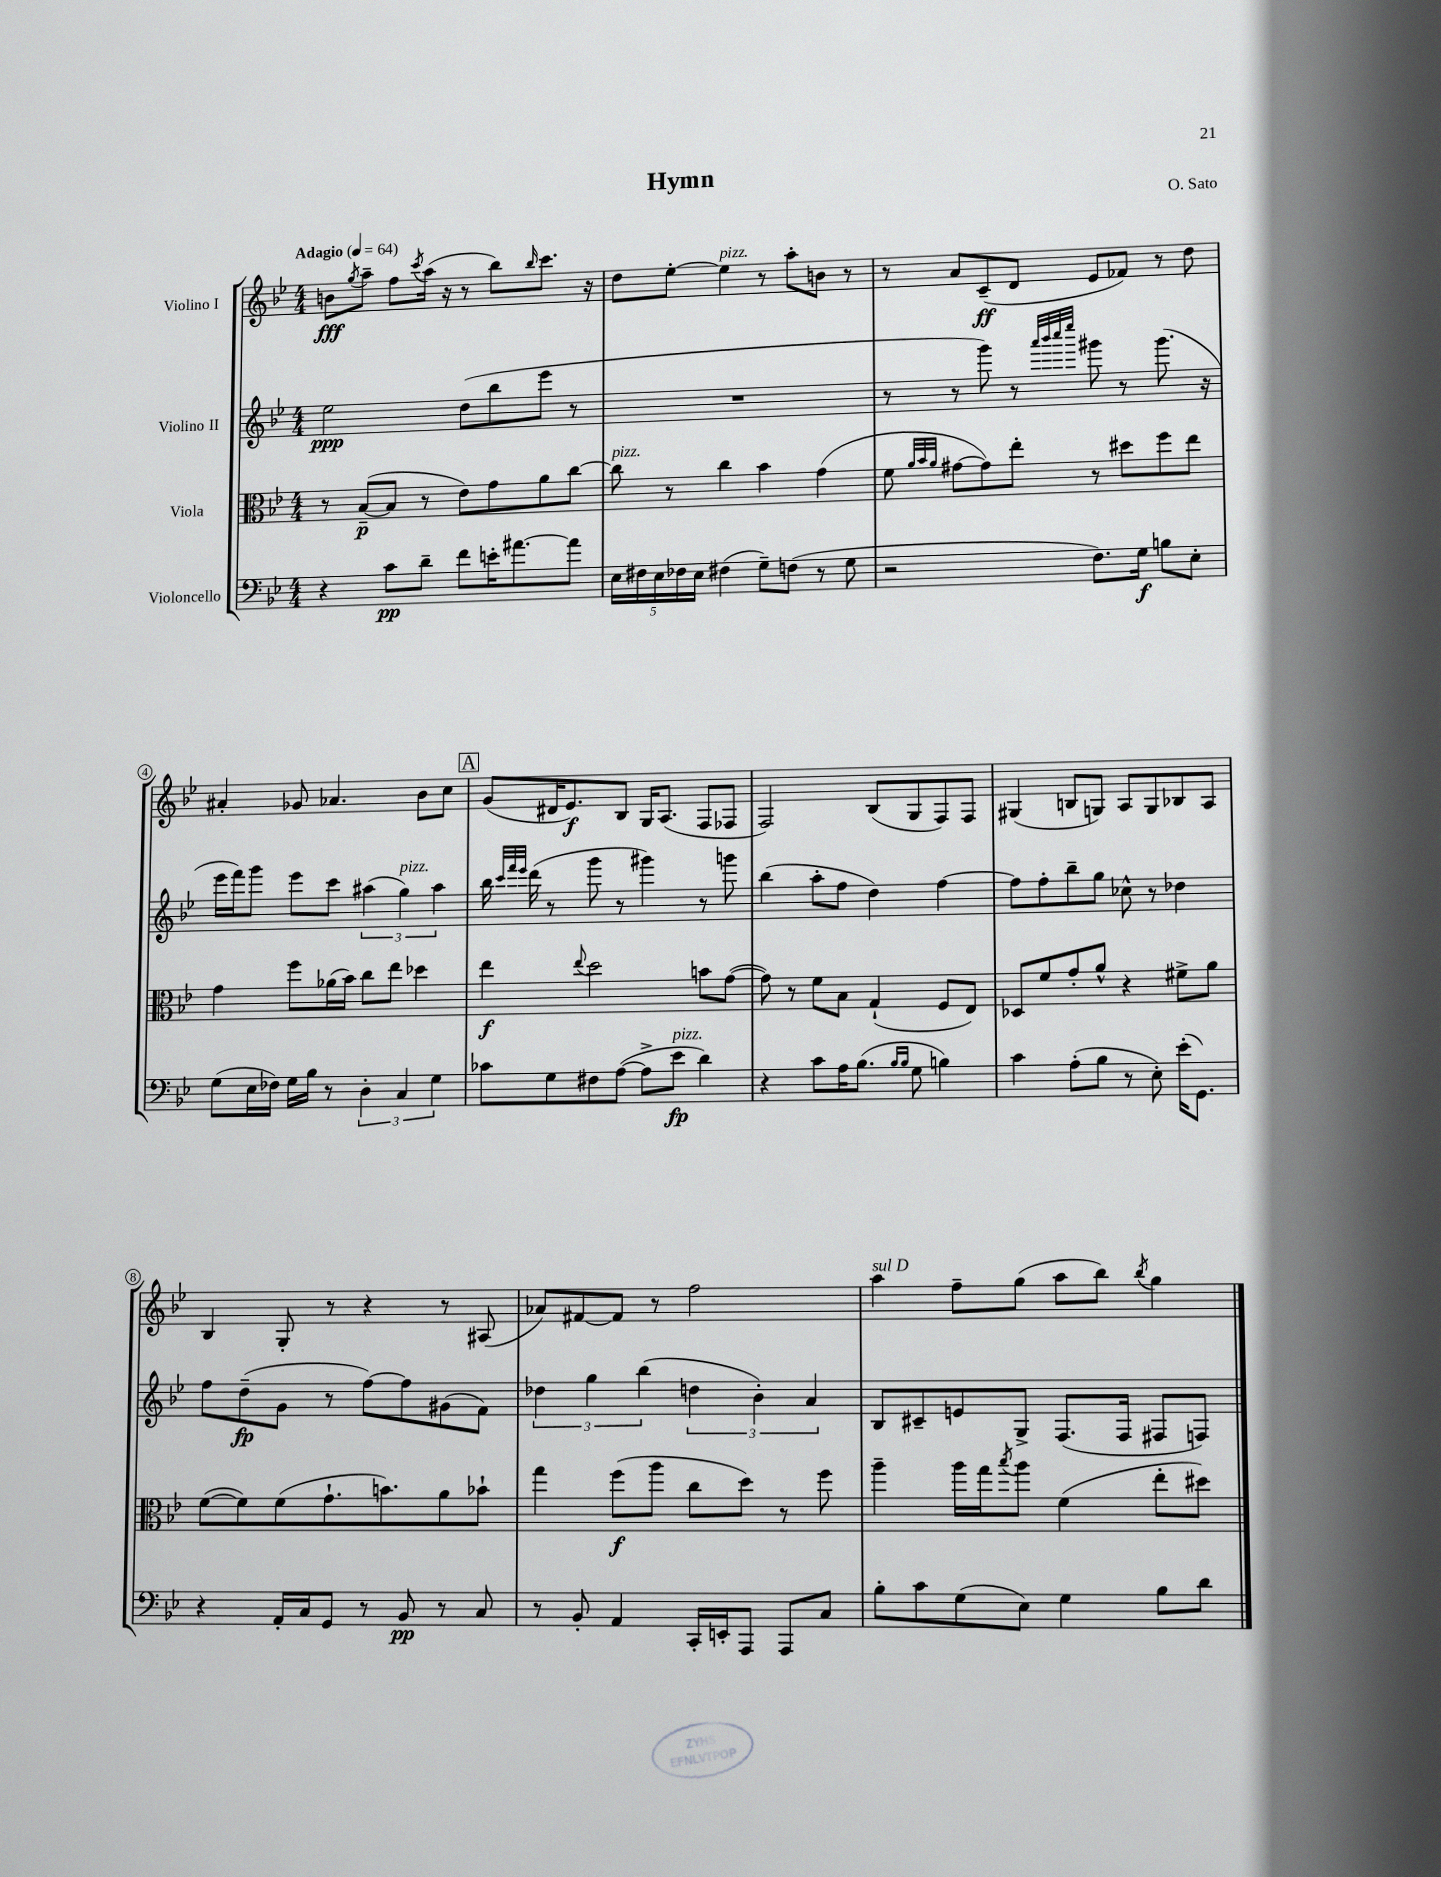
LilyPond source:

\header { title = "Hymn" composer = "O. Sato" }
<<
\new StaffGroup <<
\new Staff = "s0" \with { instrumentName = "Violino I" } {
    \clef treble \key bes \major \numericTimeSignature \time 4/4 \tempo "Adagio" 4 = 64
    b'8\fff \acciaccatura { g''8 } a''8-- f''8 \acciaccatura { c'''8 } a''16( r16 r8 bes''8) \grace { bes''16 } c'''8. r16 |
    d''8 ees''8~-. ees''4^\markup { \italic "pizz." } r8 a''8-. b'8 r8 |
    r8 a'8 c'8--\ff( d'8 ees'8 fes'8) r8 d''8 |
    ais'4-. ges'8 aes'4. bes'8 c''8 |
    \mark \markup { \box "A" } g'8( dis'16 ees'8.\f) bes8 g16 a8.( f8 fes8 |
    f2) bes8( g8 f8) f8 |
    gis4( b8 g8) a8 g8 bes8 a8 |
    bes4 g8-. r8 r4 r8 ais8( |
    aes'8) fis'8~ fis'8 r8 f''2 |
    a''4^\markup { \italic "sul D" } f''8-- g''8( a''8 bes''8) \acciaccatura { bes''8 } g''4 \bar "|." |
}
\new Staff = "s1" \with { instrumentName = "Violino II" } {
    \clef treble \key bes \major \numericTimeSignature \time 4/4
    ees''2\ppp d''8( bes''8 ees'''8 r8 |
    R1 |
    r8 r8 g'''8) r8 \grace { a'''32 bes'''32 c''''32 ees''''32 } gis'''8 r8 gis'''8.( r16 |
    ees'''16 f'''16) g'''8 ees'''8 c'''8 \tuplet 3/2 { ais''4( g''4^\markup { \italic "pizz." }) ais''4 } |
    \mark \markup { \box "A" } bes''16 \grace { c'''32 f'''32 ees'''32 } d'''16( r8 g'''8 r8 gis'''4) r8 g'''8 |
    bes''4( a''8-. f''8 d''4) f''4~ |
    f''8 f''8-. bes''8-- g''8 ces''8-^ r8 des''4 |
    f''8 d''8--\fp( g'8 r8 f''8~) f''8 gis'8( f'8) |
    \tuplet 3/2 { des''4 g''4 bes''4( } \tuplet 3/2 { d''4 bes'4-.) a'4 } |
    bes8 cis'8-- e'8 g8-> f8.( f16 fis8 f8) \bar "|." |
}
\new Staff = "s2" \with { instrumentName = "Viola" } {
    \clef alto \key bes \major \numericTimeSignature \time 4/4
    r8 bes8~--\p( bes8 r8 ees'8) g'8 a'8 c''8~ |
    c''8^\markup { \italic "pizz." } r8 c''4 bes'4 g'4( |
    f'8 \grace { a'32 bes'32 a'32 } gis'8~ gis'8) ees''8-. r8 dis''8 f''8 ees''8 |
    g'4 f''8 aes'16( bes'16) c''8 ees''8 des''4 |
    \mark \markup { \box "A" } ees''4\f \appoggiatura { ees''8 } d''2 b'8 g'8~( |
    g'8) r8 f'8 bes8 g4-!( f8 ees8) |
    des8 f'8 g'8-. a'8-^ r4 fis'8-> a'8 |
    f'8~( f'8) f'8( g'8.-! b'8.) a'8 bes'8-! |
    g''4 f''8\f( a''8 c''8 d''8) r8 f''8 |
    a''4-- a''16 g''16 \acciaccatura { bes''8 } a''8 f'4( ees''8-. dis''8) \bar "|." |
}
\new Staff = "s3" \with { instrumentName = "Violoncello" } {
    \clef bass \key bes \major \numericTimeSignature \time 4/4
    r4 c'8\pp d'8-- f'8 e'16-. ais'8.~ ais'8 |
    \tuplet 5/4 { ees16 fis16 ees16 fes16 ees16 } fis4( g8--) f8( r8 g8 |
    r2 f8.) g16\f b8 ees8-. |
    g8( ees16 fes16) g16 bes16 r8 \tuplet 3/2 { d4-. c4 g4 } |
    \mark \markup { \box "A" } ces'8 g8 fis8 a8~( a8-> ees'8\fp^\markup { \italic "pizz." } d'4) |
    r4 c'8 a16 bes8.( \grace { bes16 bes16 } g8 b4) |
    c'4 a8-.( bes8 r8 ees8-.) ees'16-.( g,8.) |
    r4 a,16-. c16 g,8 r8 bes,8\pp r8 c8 |
    r8 bes,8-. a,4 c,16-. e,16-. a,,8 a,,8 c8 |
    bes8-. c'8 g8( ees8) g4 bes8 d'8 \bar "|." |
}
>>
>>
\layout { \context { \Score \override BarNumber.stencil = #(make-stencil-circler 0.1 0.3 ly:text-interface::print) } }
